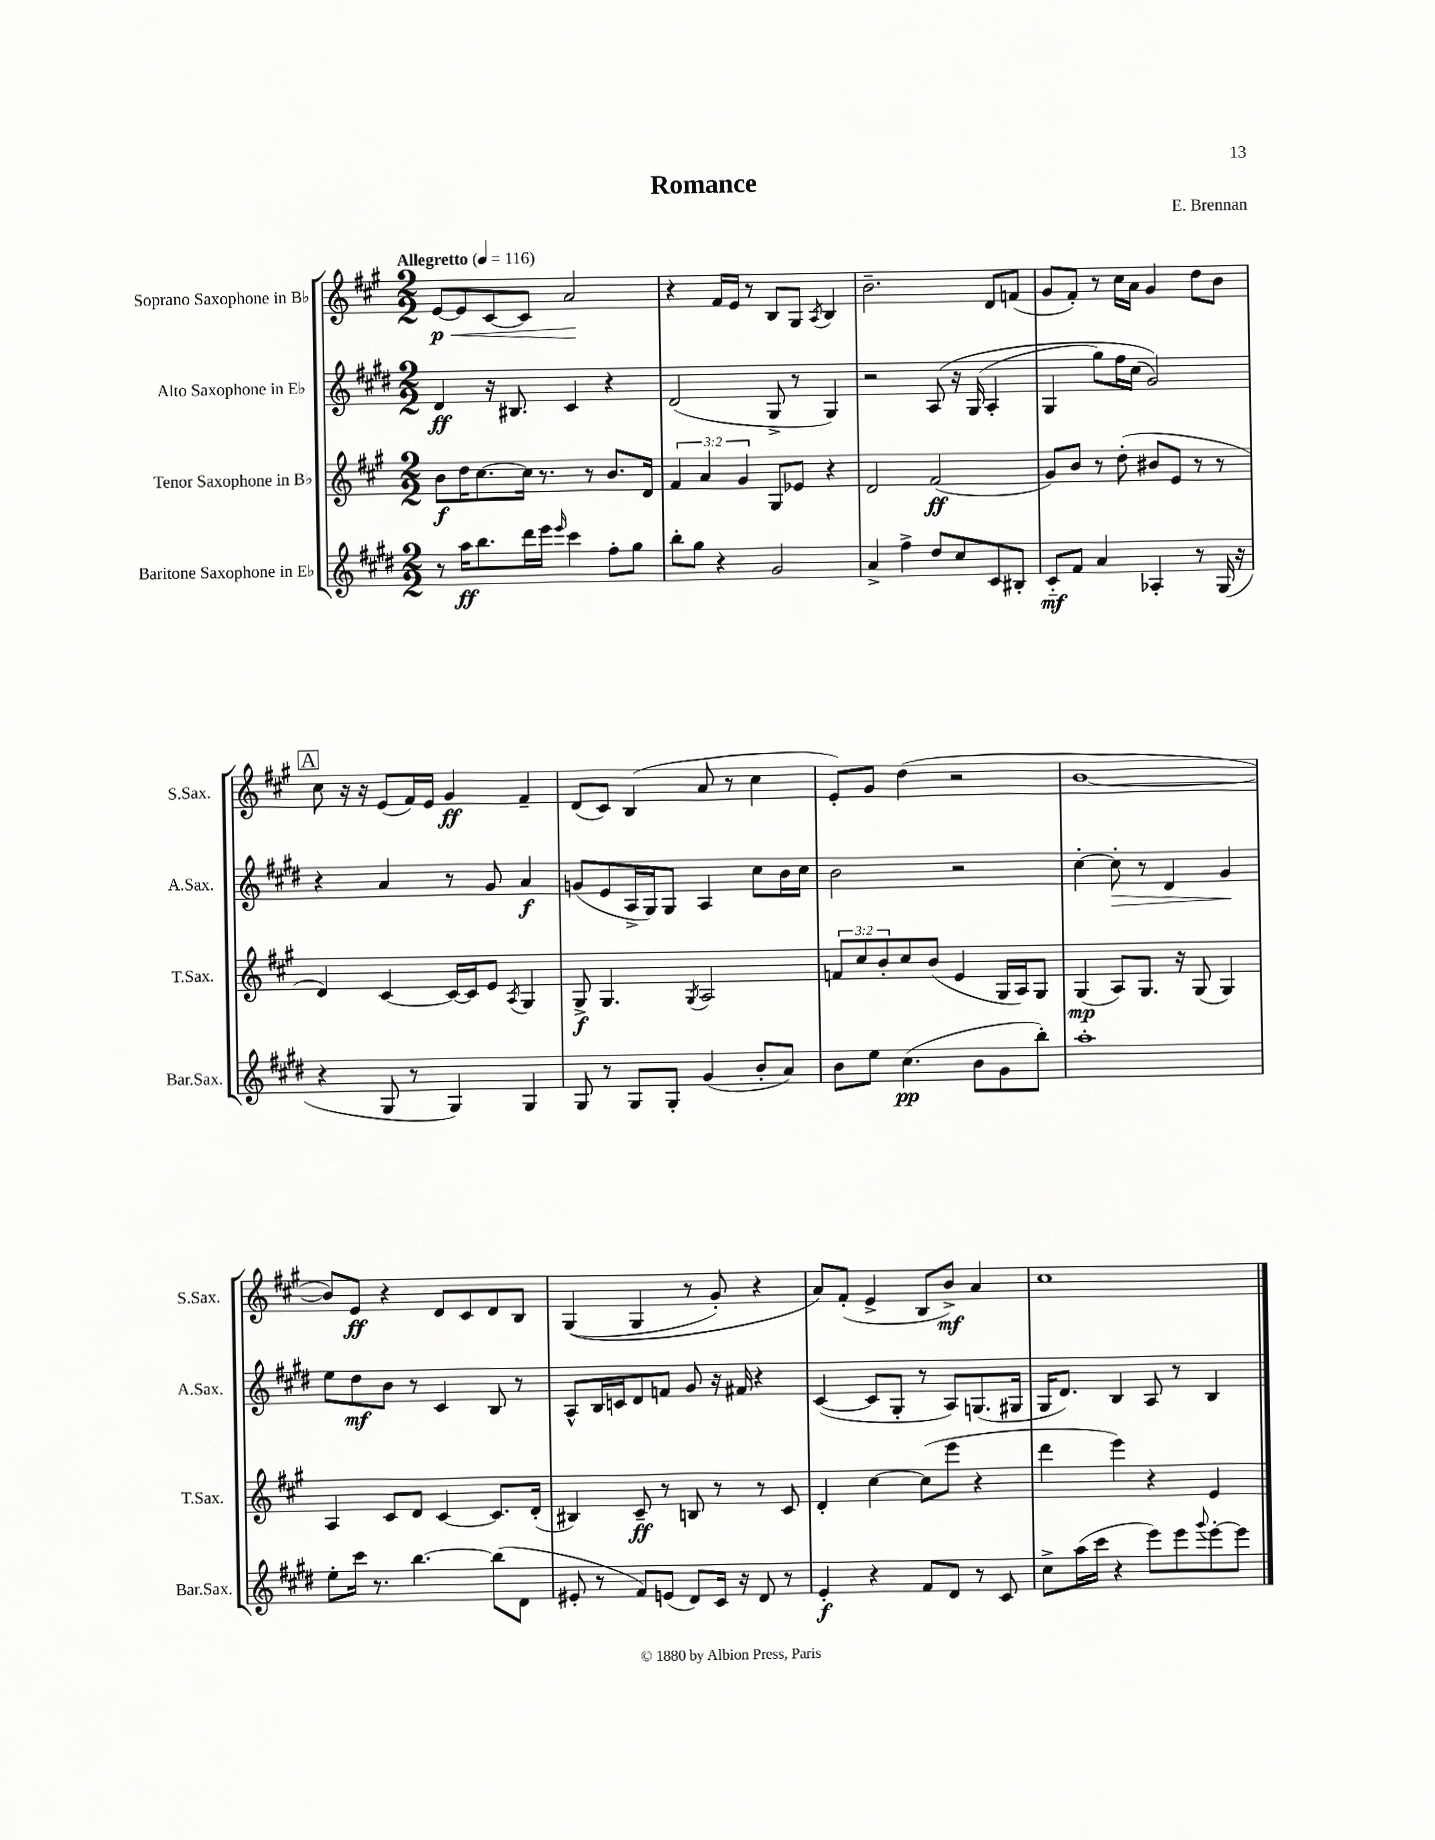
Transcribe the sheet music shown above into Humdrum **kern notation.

**kern	**dynam	**kern	**dynam	**kern	**dynam	**kern	**dynam
*part4	*part4	*part3	*part3	*part2	*part2	*part1	*part1
*staff4	*staff4	*staff3	*staff3	*staff2	*staff2	*staff1	*staff1
*I"Baritone Saxophone in E♭	*	*I"Tenor Saxophone in B♭	*	*I"Alto Saxophone in E♭	*	*I"Soprano Saxophone in B♭	*
*I'Bar.Sax.	*	*I'T.Sax.	*	*I'A.Sax.	*	*I'S.Sax.	*
*clefG2	*	*clefG2	*	*clefG2	*	*clefG2	*
*k[f#c#g#d#]	*	*k[f#c#g#]	*	*k[f#c#g#d#]	*	*k[f#c#g#]	*
*M2/2	*	*M2/2	*	*M2/2	*	*M2/2	*
*MM116	*	*MM116	*	*MM116	*	*MM116	*
=1	=1	=1	=1	=1	=1	=1	=1
!	!	!	!	!	!	!LO:TX:a:B:t=Allegretto	!
!	!	!	!	!	!	!	!LO:HP:b
8r	.	8b\L	f	4d#/	ff	[8e/L	< p
16aa\KL	ff	16dd\K	.	.	.	8e/]	.
8.bb\	.	[8.cc#\	.	.	.	.	.
.	.	.	.	16r	.	[8c#/	.
.	.	.	.	8.B#X/	.	.	.
16ddd#\L	.	16cc#\Jk]	.	.	.	8c#/J]	.
16eee\JJ	.	8.r	.	.	.	.	.
16qqeee/	.	.	.	.	.	.	.
4ccc#\	.	.	.	4c#/	.	2a/	.
.	.	8r	.	.	.	.	.
8ff#'\L	.	8.b/L	.	4r	.	.	.
8gg#\J	.	.	.	.	.	.	.
.	.	16d/Jk	.	.	.	.	.
.	.	.	.	.	.	.	[
=2	=2	=2	=2	=2	=2	=2	=2
8bb'\L	.	6f#/	.	(2d#/	.	4r	.
8gg#\J	.	.	.	.	.	.	.
.	.	6a/	.	.	.	.	.
4r	.	.	.	.	.	16f#/LL	.
.	.	.	.	.	.	16e/JJ	.
.	.	6g#/	.	.	.	.	.
.	.	.	.	.	.	8r	.
2g#/	.	8G#/L	.	8G#^/	.	8B/L	.
.	.	8e-X/J	.	8r	.	8G#/J	.
.	.	.	.	.	.	8qA/	.
.	.	4r	.	4G#/)	.	4B/	.
=3	=3	=3	=3	=3	=3	=3	=3
4a^/	.	2d/	.	2r	.	2.b~\	.
4ff#^\	.	.	.	.	.	.	.
8dd#/L	.	(2f#/	ff	(8A/	.	.	.
8cc#/	.	.	.	16r	.	.	.
.	.	.	.	(16G#/	.	.	.
8c#/	.	.	.	4A'/	.	8d/L	.
8B#X'/J	.	.	.	.	.	(8fn/J	.
=4	=4	=4	=4	=4	=4	=4	=4
8c#/L	mf	8g#/L)	.	4G#/	.	8g#/L	.
8f#/J	.	8b/J	.	.	.	8f#'/J)	.
4a/	.	8r	.	8gg#\L)	.	8r	.
.	.	(8dd'\	.	16ff#\L	.	16cc#\LL	.
.	.	.	.	(16cc#\JJ	.	16a\JJ	.
4A-X'/	.	8b#X/L	.	2g#/))	.	4g#/	.
.	.	8e/J	.	.	.	.	.
8r	.	8r	.	.	.	8dd\L	.
(16G#/	.	8r	.	.	.	8b\J	.
16r	.	.	.	.	.	.	.
!!LO:LB:g=z
!!LO:REH:place=s1:t=A
=5	=5	=5	=5	=5	=5	=5	=5
4r	.	4d/)	.	4r	.	8cc#\	.
.	.	.	.	.	.	16r	.
.	.	.	.	.	.	16r	.
8G#/	.	[4c#/	.	4a/	.	(8e/L	.
8r	.	.	.	.	.	16f#/L)	.
.	.	.	.	.	.	16e/JJ	.
4G#/)	.	16c#/LL_	.	8r	.	4g#/	ff
.	.	16c#/J]	.	.	.	.	.
.	.	8e/J	.	8g#/	.	.	.
.	.	8qA/	.	.	.	.	.
4G#/	.	4G#/	.	4a/	f	4f#~/	.
=6	=6	=6	=6	=6	=6	=6	=6
8G#/	.	8G#^/	f	(8gn/L	.	(8d/L	.
8r	.	4.G#/	.	8e/	.	8c#/J)	.
8G#/L	.	.	.	16A^/L	.	(4B/	.
.	.	.	.	16G#/J)	.	.	.
8G#'/J	.	.	.	8G#/J	.	.	.
.	.	8qG#/	.	.	.	.	.
(4g#/	.	2A/	.	4A/	.	8a/	.
.	.	.	.	.	.	8r	.
8b'/L	.	.	.	8cc#\L	.	4cc#\	.
8a/J)	.	.	.	16b\L	.	.	.
.	.	.	.	16cc#\JJ	.	.	.
=7	=7	=7	=7	=7	=7	=7	=7
8b\L	.	12fn/L	.	2b\	.	8e'/L)	.
.	.	12cc#/	.	.	.	.	.
8ee\J	.	.	.	.	.	8g#/J	.
.	.	12b'/	.	.	.	.	.
(4.cc#\	pp	8cc#/	.	.	.	(4dd\	.
.	.	(8b/J	.	.	.	.	.
.	.	4e/	.	2r	.	2r	.
8b\L	.	.	.	.	.	.	.
8g#\	.	16G#/LL	.	.	.	.	.
.	.	16A/J)	.	.	.	.	.
8bb'\J)	.	8G#/J	.	.	.	.	.
=8	=8	=8	=8	=8	=8	=8	=8
1aa'	.	(4G#/	mp	[4cc#'\	.	[1b	.
!	!	!	!	!	!LO:HP:b	!	!
.	.	8A/L)	.	8cc#'\]	>	.	.
.	.	8.G#/J	.	8r	.	.	.
.	.	.	.	4d#/	.	.	.
.	.	16r	.	.	.	.	.
.	.	(8G#/	.	.	.	.	.
.	.	4G#/)	.	4g#/	.	.	.
.	.	.	.	.	]	.	.
!!LO:LB:g=z
=9	=9	=9	=9	=9	=9	=9	=9
8ee'\L	.	4A/	.	8ee\L	.	8b/L])	.
16ccc#\Jk	.	.	.	8dd#\	mf	8e/J	ff
8.r	.	.	.	.	.	.	.
.	.	8c#/L	.	8b\J	.	4r	.
[4.bb\	.	8d/J	.	8r	.	.	.
.	.	[4c#/	.	4c#/	.	8d/L	.
.	.	.	.	.	.	8c#/	.
(8bb\L]	.	8.c#/L]	.	8B/	.	8d/	.
8d#\J	.	.	.	8r	.	8B/J	.
.	.	(16d'/Jk	.	.	.	.	.
=10	=10	=10	=10	=10	=10	=10	=10
8e#X'/	.	4B#X/)	.	8A^^/L	.	((4G#/	.
8r	.	.	.	16B/L	.	.	.
.	.	.	.	16cn/J	.	.	.
8f#/L)	.	8c#~/	ff	8d#/	.	4G#/	.
(8en/J	.	8r	.	8fn/J	.	.	.
8d#/L)	.	8Bn/	.	8g#/	.	8r	.
16c#/Jk	.	8r	.	16r	.	8g#'/)	.
16r	.	.	.	16f#X/	.	.	.
8d#/	.	8r	.	4r	.	4r	.
8r	.	8c#/	.	.	.	.	.
=11	=11	=11	=11	=11	=11	=11	=11
4e'/	f	4d'/	.	([4c#/	.	8a/L)	.
.	.	.	.	.	.	(8f#'/J	.
4r	.	[4cc#\	.	8c#/L]	.	4e^/	.
.	.	.	.	8G#'/J	.	.	.
8f#/L	.	(8cc#\L]	.	8r	.	8B/L	.
8d#/J	.	8eee\J	.	8A/L)	.	8b^/J)	mf
8r	.	4r	.	(8.Gn/	.	4a/	.
8c#/	.	.	.	.	.	.	.
.	.	.	.	16G#X/Jk	.	.	.
=12	=12	=12	=12	=12	=12	=12	=12
8cc#^\L	.	4ddd\	.	16G#/KL	.	1cc#	.
.	.	.	.	8.d#/J)	.	.	.
(16aa\L	.	.	.	.	.	.	.
16ccc#\JJ	.	.	.	.	.	.	.
4r	.	4eee\)	.	4B/	.	.	.
8eee\L)	.	4r	.	8A/	.	.	.
8eee\	.	.	.	8r	.	.	.
8qqggg#/	.	.	.	.	.	.	.
[8eee'\	.	4e/	.	4B/	.	.	.
8eee\J]	.	.	.	.	.	.	.
==	==	==	==	==	==	==	==
*-	*-	*-	*-	*-	*-	*-	*-
